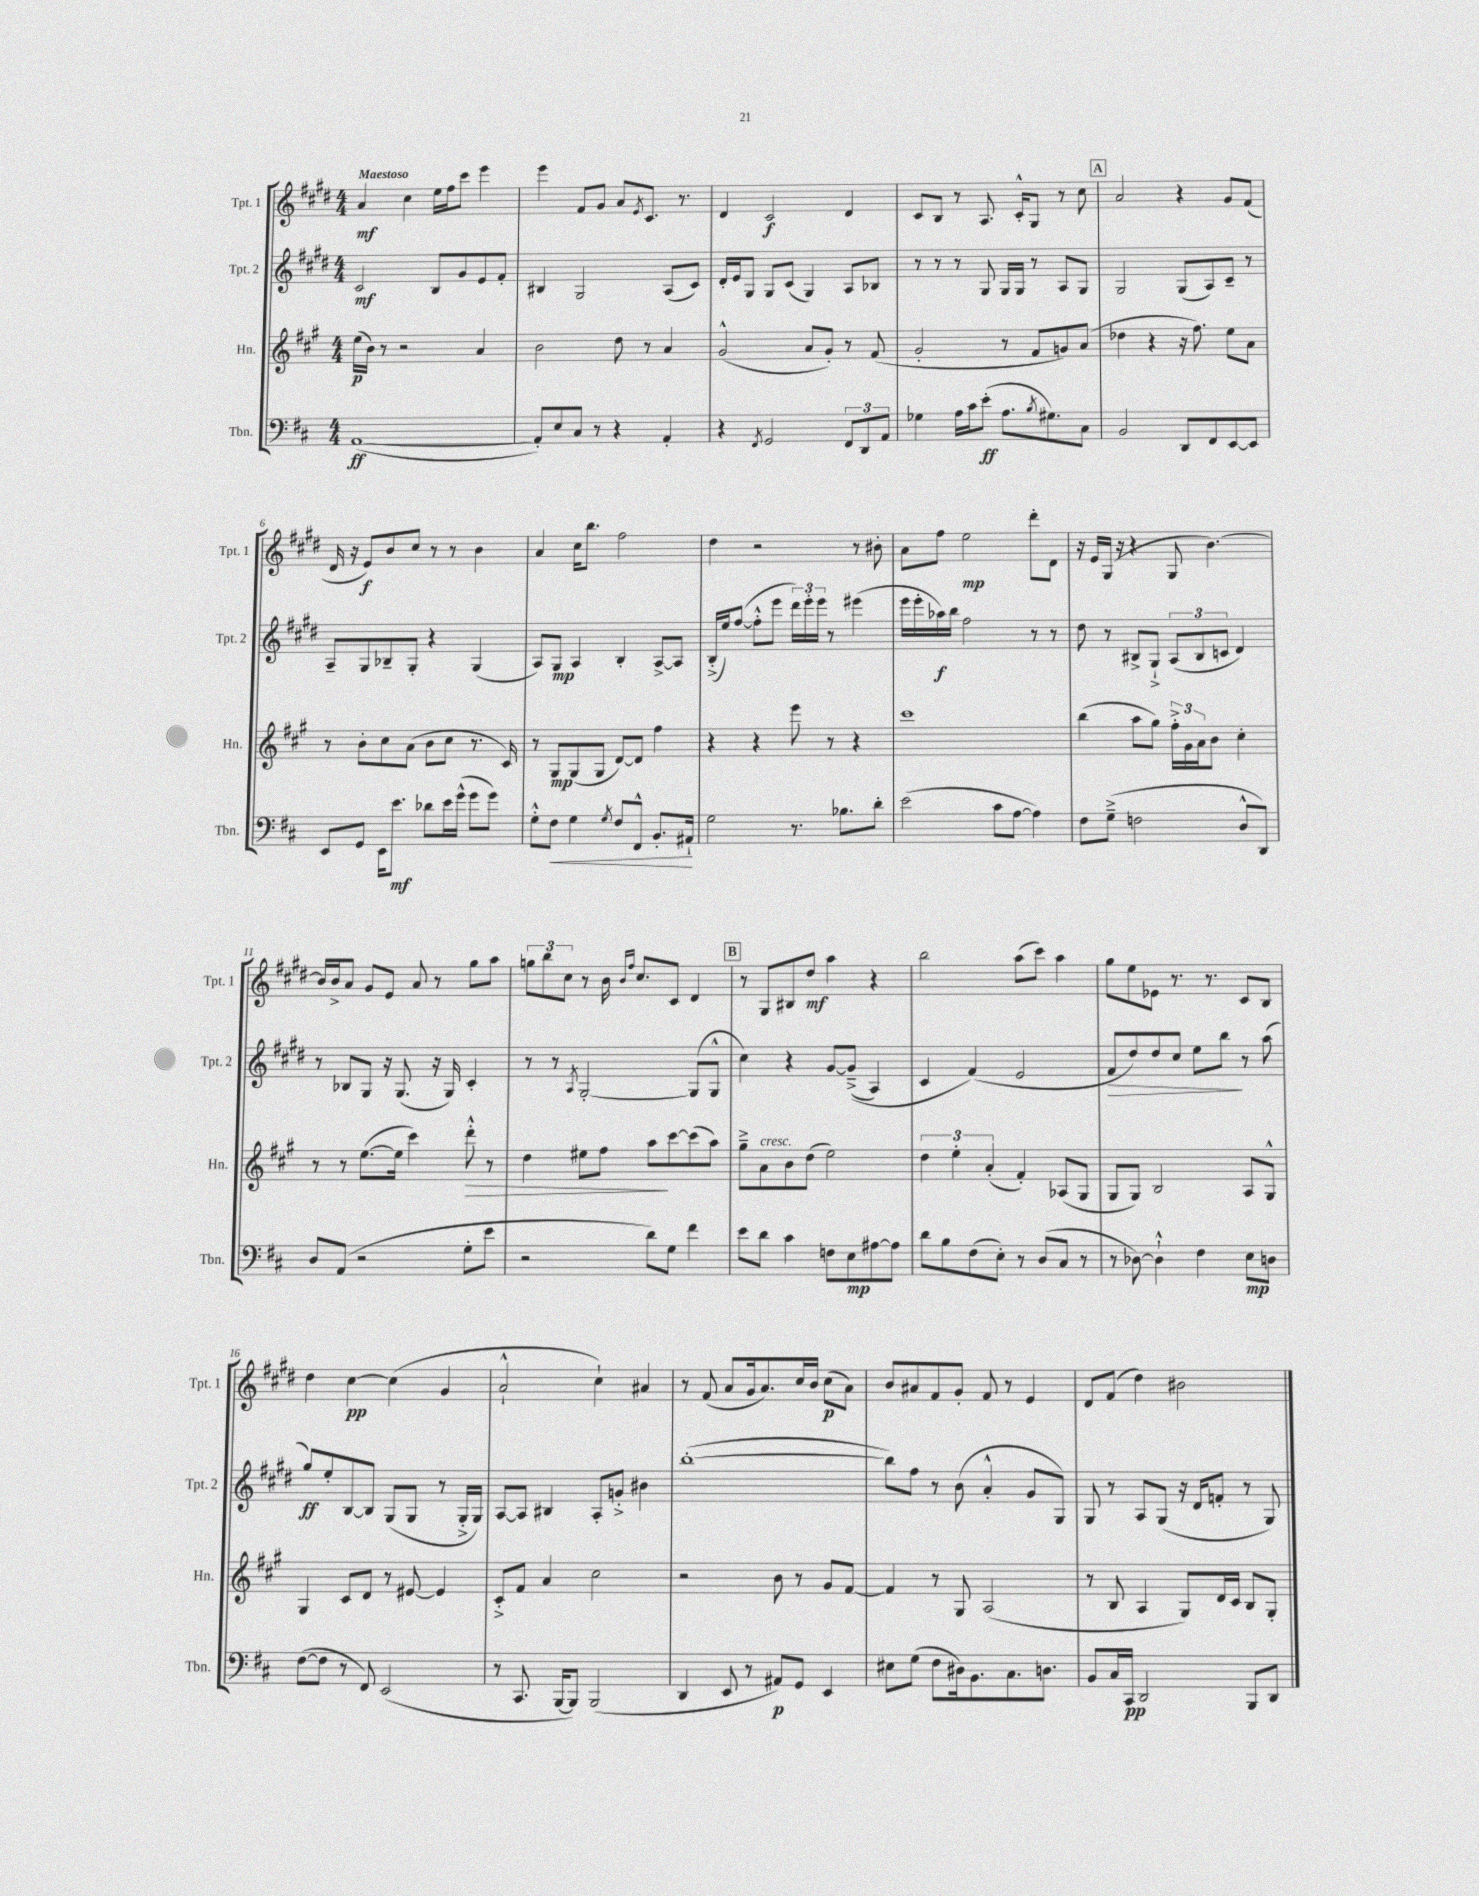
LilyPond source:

<<
\new StaffGroup <<
\new Staff = "s0" \with { instrumentName = "Tpt. 1" shortInstrumentName = "Tpt. 1" } {
    \clef treble \key e \major \numericTimeSignature \time 4/4 \tempo "Maestoso"
    a'4\mf cis''4 e''16 fis''16 cis'''8 e'''4 |
    e'''4 fis'8 gis'8 a'8 \acciaccatura { e'8 } cis'8. r8. |
    dis'4 cis'2\f dis'4 |
    cis'8 b8 r8 a8. cis'16-.-^ gis8 r8 cis''8 |
    \mark \markup { \box "A" } a'2 r4 gis'8 fis'8( |
    dis'16 r16 e'8\f) b'8 cis''8 r8 r8 b'4 |
    a'4 cis''16 b''8. fis''2 |
    dis''4 r2 r8 bis'8-. |
    a'8 fis''8 e''2\mp dis'''8-. dis'8 |
    r16 e'16 gis16( r16 r4 gis8 b'4.~) |
    b'16 b'16-> a'8 gis'8 e'8 a'8 r8 gis''8 a''8 |
    \tuplet 3/2 { g''8 b''8 cis''8 } r8 b'16 \grace { b'16 fis''16 } cis''8. cis'8 dis'4 |
    \mark \markup { \box "B" } r8 gis8 bis8 dis''8\mf a''4 r4 |
    b''2 a''8( cis'''8) a''4 |
    gis''8 e''8 ees'8 r8. r8. cis'8 b8 |
    dis''4 cis''4~\pp cis''4( gis'4 |
    a'2-!-^ cis''4-!) ais'4 |
    r8 fis'8( a'8 gis'16 a'8.) cis''16 b'16 cis''8\p( a'8) |
    b'8 ais'8 fis'8 gis'8-. fis'8 r8 e'4 |
    dis'8 fis'8( dis''4) bis'2 \bar "|." |
}
\new Staff = "s1" \with { instrumentName = "Tpt. 2" shortInstrumentName = "Tpt. 2" } {
    \clef treble \key e \major \numericTimeSignature \time 4/4
    cis'2\mf b8 gis'8 e'8 fis'8-. |
    bis4 gis2 a8( cis'8) |
    dis'16-. e'16 gis8 gis8 cis'8( gis4) a8 bes8 |
    r8 r8 r8 gis8 gis16 gis16 r8 a8 gis8 |
    \mark \markup { \box "A" } gis2 gis8( a8) cis'8-- r8 |
    a8-- gis8 bes8-- gis8-. r4 gis4( |
    a8) gis8\mp a4 b4-. a8~-> a8 |
    b16-.->( e''16) fis''8~( fis''8-.-^ e'''8 \tuplet 3/2 { dis'''16) e'''16-. e'''16 } r8 eis'''4( |
    e'''16 e'''16-. aes''16\f) b''16 fis''2 r8 r8 |
    dis''8 r8 bis8-> gis8-!-> \tuplet 3/2 { a8( bis8 c'8 } dis'4) |
    r8 bes8 gis8 r16 gis8.( r16 gis16) cis'4-. |
    r8 r8 \acciaccatura { a8 } gis2~-. gis8( gis8-^ |
    \mark \markup { \box "B" } cis''4) r4 gis'8~ gis'8--->(\( a4) |
    cis'4 fis'4(\) e'2 |
    fis'8\> dis''8) dis''8 cis''8 e''8 b''8\! r8 a''8( |
    gis''8\ff) e''8-. b8~ b8 gis8( gis8 r8 gis16-.-> gis16) |
    a8~ a8 bis4 a8-. g'8-.-> bis'4 |
    b''1~-.( |
    b''8) fis''8 r8 b'8( a'4-.-^ gis'8 gis8) |
    gis8 r8 a8 gis8( r16 dis'16 f'8-. r8 gis8) \bar "|." |
}
\new Staff = "s2" \with { instrumentName = "Hn." shortInstrumentName = "Hn." } {
    \clef treble \key a \major \numericTimeSignature \time 4/4
    e''16\p( b'16) r8 r2 a'4 |
    b'2 d''8 r8 a'4 |
    gis'2-^( a'8 gis'8-.) r8 fis'8( |
    gis'2-. r8 fis'8 g'8) a'8( |
    \mark \markup { \box "A" } des''4 r4 r16 fis''8.) e''8 a'8 |
    r8 b'8-. cis''8 a'8( b'8 cis''8 r8. cis'16) |
    r8 gis8\mp gis8( gis8 d'8~) d'8 fis''4 |
    r4 r4 e'''8 r8 r4 |
    cis'''1 |
    b''4( a''8 gis''8) \tuplet 3/2 { fis''16-.-> gis'16 a'16 } b'8 cis''4-. |
    r8 r8 e''8.~( e''16 cis'''4) d'''8-.-^\> r8 |
    d''4 eis''8 fis''8 a''8\! cis'''8~ cis'''8( a''8) |
    \mark \markup { \box "B" } gis''8---> a'8^\markup { \italic "cresc." } b'8 d''8( e''2) |
    \tuplet 3/2 { d''4 e''4-. a'4-.( } fis'4-.) aes8( gis8 |
    gis8 gis8) b2 a8 gis8-^ |
    gis4 cis'8 d'8 r8 eis'8~ eis'4 |
    cis'8-.-> fis'8 a'4 cis''2 |
    r2 b'8 r8 gis'8 fis'8~ |
    fis'4 r8 gis8 a2( |
    r8 b8 a4 gis8) d'16 cis'16 b8 gis8-. \bar "|." |
}
\new Staff = "s3" \with { instrumentName = "Tbn." shortInstrumentName = "Tbn." } {
    \clef bass \key d \major \numericTimeSignature \time 4/4
    a,1~\ff( |
    a,8-.) e8 cis8 r8 r4 a,4-. |
    r4 \acciaccatura { fis,8 } g,2 \tuplet 3/2 { fis,8 d,8 a,8 } |
    ges4 a16 cis'16 e'8-.\ff( a8. \acciaccatura { b8 } gis8.) cis8 |
    \mark \markup { \box "A" } b,2 d,8 fis,8 e,8~ e,8 |
    e,8 g,8 e,16 e'8.\mf des'8 e'16 g'16-^( g'8 g'8) |
    g8-.-^ fis8\< g4 \acciaccatura { g8 } fis8 fis,8-^ b,8.-. ais,16-!\! |
    g2 r8. bes8. d'8-. |
    e'2( cis'8 a8~ a4) |
    fis8 g8--->( f2 d8-^ d,8) |
    d8 a,8( r2 g8-. e'8 |
    r2 d'8) g8 fis'4 |
    \mark \markup { \box "B" } e'8 d'8 cis'4 f8 e8\mp ais8~ ais8 |
    d'8 b8 fis8( e8-.) r8 d8( cis8 r8 |
    r8 des8~) des4-!-^ fis4 e8\mp d8 |
    fis8~( fis8 r8 fis,8) e,2( |
    r8 cis,8. b,,16~ b,,8) b,,2( |
    d,4 e,8 r8 ais,8\p) g,8 e,4 |
    eis8 g8( fis8 dis16) b,8. cis8. d8. |
    b,8 cis16 cis,16\pp d,2 b,,8 d,8 \bar "|." |
}
>>
>>
